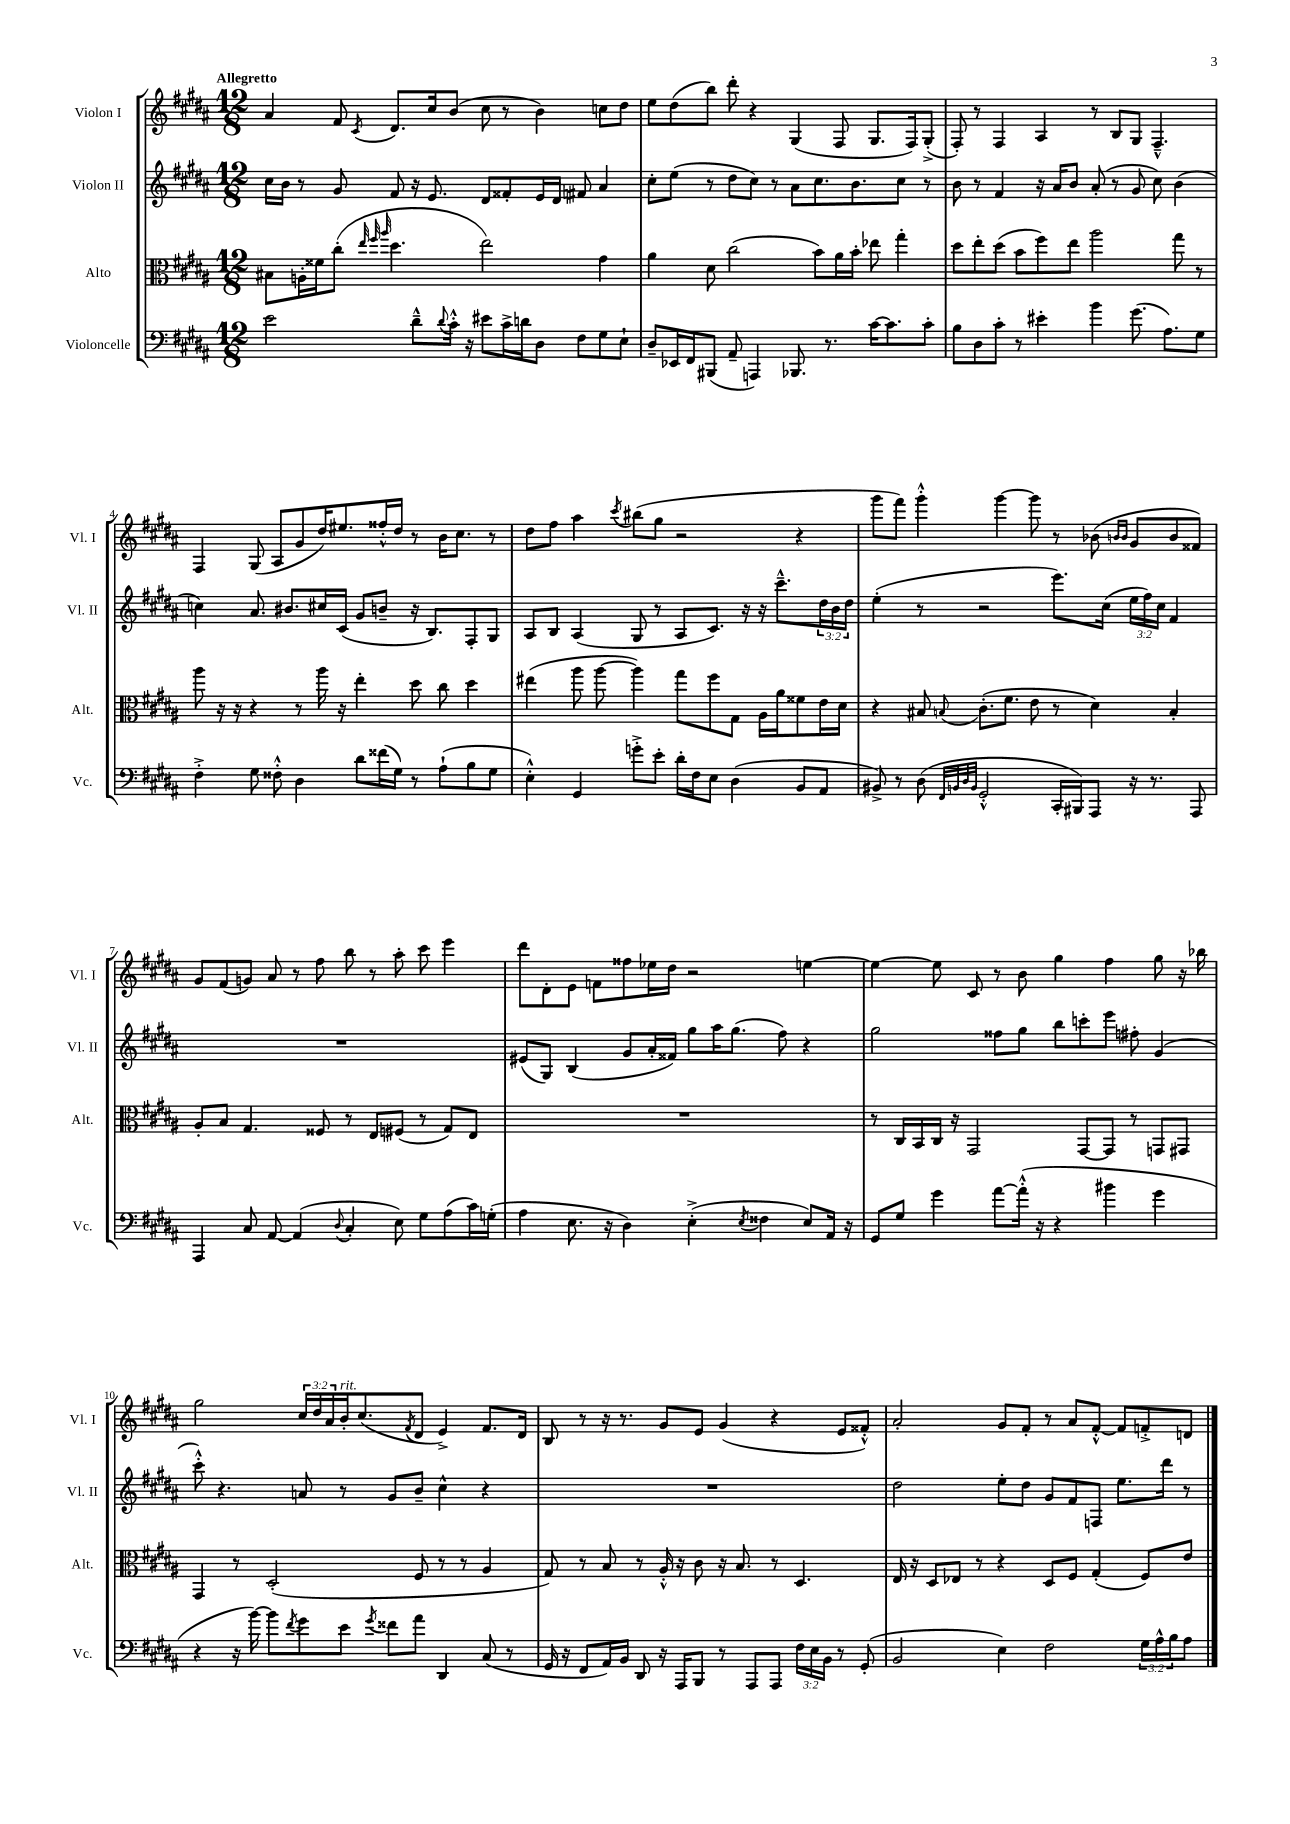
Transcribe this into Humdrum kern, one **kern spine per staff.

**kern	**kern	**kern	**kern
*staff4	*staff3	*staff2	*staff1
*clefF4	*clefC3	*clefG2	*clefG2
*k[f#c#g#d#a#]	*k[f#c#g#d#a#]	*k[f#c#g#d#a#]	*k[f#c#g#d#a#]
*M12/8	*M12/8	*M12/8	*M12/8
2e\	8B#\L	16cc#\LL	4a#/
.	.	16b\JJ	.
.	16A'\L	8r	.
.	16f##\J	.	.
.	(8cc#'\J	8g#/	8f#/
.	32qqee/	.	.
.	32qqff#/	.	.
.	32qqaa#/	.	8qc#/
.	4.dd#\	8f#/	8.d#/L
8d#~^^\L	.	16r	.
.	.	8.e/	16cc#/k
8qqd#/	.	.	.
16c#'^^\Jk	.	.	(8b/J
16r	.	.	.
8e#\L	2ee\)	8d#/L	8cc#\
16c#^\L	.	8f##'/	8r
16d\J	.	.	.
8D#\J	.	16e/L	4b\)
.	.	16d#/JJ	.
8F#\L	.	8f#/	.
8G#\	4g#\	4a#/	8cc\L
8E`\J	.	.	8dd#\J
=	=	=	=
8D#~/L	4a#\	8cc#'\L	8ee\L
16EE-/L	.	(8ee\J	(8dd#\
16FF#/J	.	.	.
(8BBB#/J	8d#\	8r	8bb\J)
8AA#~/	(2cc#\	8dd#\L	8ddd#'\
4AAA/)	.	8cc#\J)	4r
.	.	8r	.
8.BBB-/	.	8a#\L	(4G#/
.	8b\L)	8.cc#\	.
8.r	.	.	.
.	16a#\L	.	8F#/
.	16b'\JJ	8.b\	.
[16c#\LK	8ee-\	.	8.G#/L
8.c#\]	.	.	.
.	4gg#'\	8cc#\J	.
.	.	.	16F#/k)
8c#'\J	.	8r	(8G#'^/J
=	=	=	=
8B\L	8dd#\L	8b\	8F#'/)
8D#\	8ee'\	8r	8r
8c#'\J	(8dd#\J	4f#/	4F#/
8r	8b\L	.	.
4e#'\	8ff#\)	16r	4A#/
.	.	16a#/LK	.
.	8ee\J	8b/J	.
4b\	2aa#\	(8a#'/	8r
.	.	8r	8B/L
(8.g#\	.	8g#/	8G#/J
.	.	8cc#\)	4.F#~^^/
8.A#\L)	.	.	.
.	8gg#\	(4b\	.
8G#\J	8r	.	.
=	=	=	=
4F#'^\	8aa#\	4cc\)	4F#/
.	16r	.	.
.	16r	.	.
8G#\	4r	8.a#/	(8G#/
8F##'^^\	.	.	8A#/L
.	.	8.b#/L	.
4D#\	8r	.	8g#/
.	16aa#\	16cc#/L	16dd#/K)
.	16r	(16c#/JJ	8.ee#/
8d#\L	4ee'\	8g#/L	.
(16f##\L	.	8b~/J	16ff##'^^/L
16G#\JJ)	.	.	16dd#/JJ
8r	8dd#\	16r	8r
.	.	8.B/L)	.
(8A#`\L	8cc#\	.	16b\LK
.	.	.	8.cc#\J
8B\	4dd#\	8F#'/	.
8G#\J	.	8G#/J	8r
=	=	=	=
4E'^^\)	(4ee#\	8A#/L	8dd#\L
.	.	8B/J	8ff#\J
4GG#/	8aa#\	(4A#/	4aa#\
.	[8aa#\	.	.
.	.	.	8qccc#/
8g'^\L	4aa#\])	8G#/	(8bb#\L
8e'\J	.	8r	8gg#\J
16d#'\LL	8gg#\L	8A#/L	2r
16F#\J	.	.	.
8E\J	8ff#\	8.c#/J)	.
(4D#\	8G#\J	.	.
.	.	16r	.
.	16A#\LL	16r	.
.	16a#\J	8.ccc#~^^\L	.
8BB/L	8f##\	.	4r
8AA#/J	16e\L	24dd#\L	.
.	.	24b\	.
.	16d#\JJ	.	.
.	.	24dd#\JJ	.
=	=	=	=
8BB#^/)	4r	(4ee'\	8ggg#\L
8r	.	.	8fff#\J)
(8D#\	8B#/	8r	4ggg#'^^\
32qqFF#/LLL	.	.	.
32qqBB/	.	.	.
32qqD#/	.	.	.
32qqBB/JJJ	8qqB/	.	.
2GG#'^^/	(8.c#'\L	2r	.
.	.	.	[4ggg#\
.	8.f#\J	.	.
.	8e\	.	8ggg#\]
16CC#'/LL	8r	8.eee\L)	8r
16BBB#/J)	.	.	.
8AAA#/J	4d#\)	.	(8b-\
.	.	(16cc#\Jk	.
.	.	.	16qqb/LL
.	.	.	16qqb/JJ
16r	.	24ee\LL	8g#/L
.	.	24ff#\)	.
8.r	.	.	.
.	.	24cc#\JJ	.
.	4B'/	4f#/	8b/
8AAA#/	.	.	8f##/J)
=	=	=	=
4AAA#/	8A#'/L	1.r	8g#/L
.	8B/J	.	(8f#/
8C#/	4.G#/	.	8g/J)
[8AA#/	.	.	8a#/
(4AA#/]	.	.	8r
.	8F##/	.	8ff#\
8qqD#/	.	.	.
4C#'/	8r	.	8bb\
.	8E/L	.	8r
8E\)	(8F#/J	.	8aa#'\
8G#\L	8r	.	8ccc#\
(8A#\	8G#/L)	.	4eee\
16c#\L)	8E/J	.	.
(16G'\JJ	.	.	.
=	=	=	=
4A#\	1.r	(8e#/L	8ddd#\L
.	.	8G#/J)	8d#'\
8.E\	.	(4B/	8e\J
.	.	.	8f\L
16r	.	.	.
4D#\)	.	8g#/L	8ff##\
.	.	16a#'/L	16ee-\L
.	.	16f##/JJ)	16dd#\JJ
(4E'^\	.	8gg#\L	2r
.	.	16aa#\K	.
.	.	(8.gg#\J	.
8qE/	.	.	.
4F##\	.	.	.
.	.	8ff#\)	.
8E/L)	.	4r	[4ee\
16AA#/Jk	.	.	.
16r	.	.	.
=	=	=	=
8GG#/L	8r	2gg#\	4ee\_
8G#/J	16C#/LL	.	.
.	16BB/	.	.
4g#\	16C#/JJ	.	8ee\]
.	16r	.	.
.	2GG#/	.	8c#/
[8a#\L	.	8ff##\L	8r
(16a#'^^\]Jk	.	8gg#\J	8b\
16r	.	.	.
4r	.	8bb\L	4gg#\
.	[8GG#/L	8ccc'\	.
4b#\	8GG#/]J	8eee\J	4ff#\
.	8r	8ff#'\	.
4g#\	8GG/L	(4g#/	8gg#\
.	8GG#/J	.	16r
.	.	.	16bb-\
=	=	=	=
4r	4GG#/	8ccc#'^^\)	2gg#\
.	.	4.r	.
16r	8r	.	.
[16b\)	.	.	.
8b\]L	(2D#'/	.	.
8qf#/	.	.	.
8g#\	.	8a/	24cc#/LL
.	.	.	24dd#/
.	.	.	24a#/
8e\J	.	8r	16b'/J
.	.	.	(8.cc#/
8qg#/	.	.	.
8f##\L	.	8g#/L	.
.	.	.	8qf#/
8a#\J	8F#/	8b~/J	8d#/J
4DD#/	8r	4cc#^^\	4e^/)
.	8r	.	.
(8C#/	4A#/	4r	8.f#/L
8r	.	.	.
.	.	.	16d#/Jk
=	=	=	=
16GG#/	8G#/)	1.r	8B/
16r	.	.	.
8FF#/L	8r	.	8r
16AA#/L)	8B/	.	16r
16BB/JJ	.	.	8.r
8DD#/	8r	.	.
16r	16A#'^^/	.	8g#/L
16AAA#/LK	16r	.	.
8BBB/J	8c#\	.	8e/J
8r	16r	.	(4g#/
.	8.B/	.	.
8AAA#/L	.	.	.
8AAA#/J	8r	.	4r
24F#\LL	4.D#/	.	.
24E\	.	.	.
24BB\JJ	.	.	.
8r	.	.	8e/L
(8GG#'/	.	.	8f##'^^/J)
=	=	=	=
2BB/	16E/	2dd#\	2a#'/
.	16r	.	.
.	8D#/L	.	.
.	8E-/J	.	.
.	8r	.	.
4E\)	4r	8ee'\L	8g#/L
.	.	8dd#\J	8f#'/J
2F#\	8D#/L	8g#/L	8r
.	8F#/J	8f#/	8a#/L
.	(4G#'/	8F/J	[8f#'^^/J
.	.	8.ee\L	8f#/]L
24G#\LL	8F#/L)	.	8f'^/
24A#^^\	.	.	.
.	.	16ddd#\Jk	.
24B\J	.	.	.
8A#\J	8e/J	8r	8d/J
==	==	==	==
*-	*-	*-	*-
